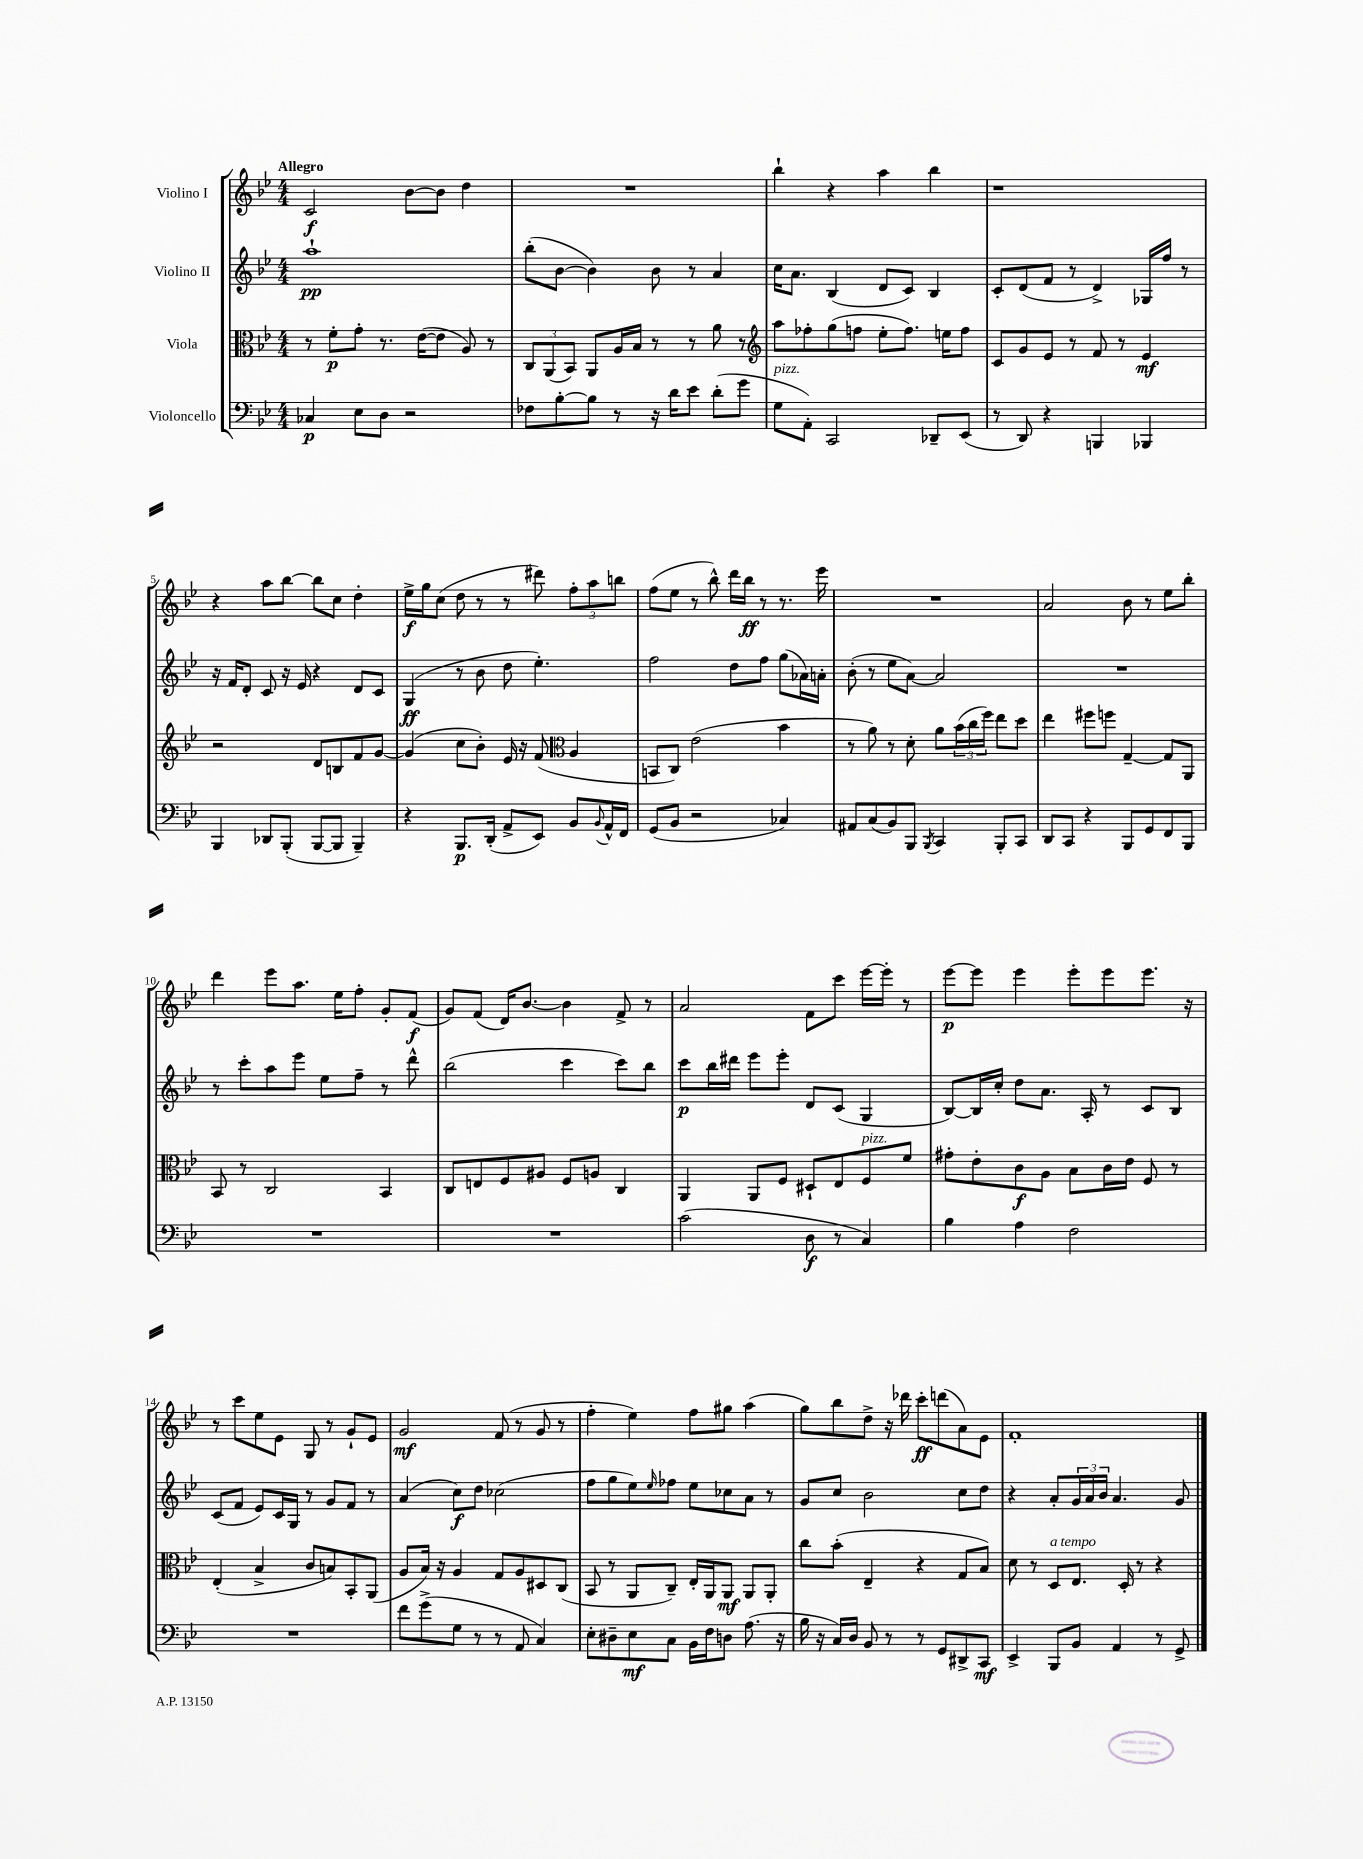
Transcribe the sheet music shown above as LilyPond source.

<<
\new StaffGroup <<
\new Staff = "s0" \with { instrumentName = "Violino I" } {
    \clef treble \key bes \major \numericTimeSignature \time 4/4 \tempo "Allegro"
    c'2\f bes'8~ bes'8 d''4 |
    R1 |
    bes''4-! r4 a''4 bes''4 |
    r1 |
    r4 a''8 bes''8~ bes''8 c''8 d''4-. |
    ees''16->\f g''16 c''8( d''8 r8 r8 dis'''8) \tuplet 3/2 { f''8-. a''8 b''8 } |
    f''8( ees''8 r8 bes''8-^) d'''16 bes''16\ff r8 r8. ees'''16 |
    R1 |
    a'2 bes'8 r8 ees''8 bes''8-. |
    d'''4 ees'''8 a''8. ees''16 f''8-. g'8-. f'8\f( |
    g'8) f'8( d'16) bes'8.~ bes'4 f'8-> r8 |
    a'2 f'8 c'''8 ees'''16~ ees'''16-. r8 |
    ees'''8~\p ees'''8 ees'''4 ees'''8-. ees'''8 ees'''8. r16 |
    r8 c'''8 ees''8 ees'8 g8 r8 g'8-! ees'8 |
    g'2\mf f'8( r8 g'8 r8 |
    f''4-. ees''4) f''8 gis''8 a''4( |
    g''8) bes''8 d''8-> r16 des'''16 c'''8-.\ff d'''8( a'8) ees'8 |
    f'1-. \bar "|." |
}
\new Staff = "s1" \with { instrumentName = "Violino II" } {
    \clef treble \key bes \major \numericTimeSignature \time 4/4
    a''1-!\pp |
    bes''8-.( bes'8~ bes'4) bes'8 r8 a'4 |
    c''16 a'8. bes4( d'8 c'8) bes4 |
    c'8-. d'8( f'8 r8 d'4->) ges16 f''16 r8 |
    r16 f'16 d'8-. c'8 r16 ees'16 r4 d'8 c'8 |
    g4\ff( r8 bes'8 d''8 ees''4.-.) |
    f''2 d''8 f''8 g''8( aes'16) a'16-. |
    bes'8-.( r8 ees''8 a'8~) a'2 |
    R1 |
    r8 c'''8-. a''8 ees'''8 ees''8 f''8-- r8 d'''8-^ |
    bes''2( c'''4 c'''8) bes''8 |
    c'''8\p bes''16 dis'''16 ees'''8 ees'''8-. d'8 c'8( g4 |
    bes8~) bes16 c''16-. d''8 a'8. a16-. r8 c'8 bes8 |
    c'8( f'8 ees'8) c'16 g16 r8 g'8 f'8 r8 |
    a'4( c''8\f) d''8 ces''2( |
    f''8 g''8 ees''8) \grace { ees''16 } fes''8 ees''8 ces''8 a'8 r8 |
    g'8 c''8 bes'2 c''8 d''8 |
    r4 a'8-. \tuplet 3/2 { g'16 a'16 bes'16 } a'4. g'8 \bar "|." |
}
\new Staff = "s2" \with { instrumentName = "Viola" } {
    \clef alto \key bes \major \numericTimeSignature \time 4/4
    r8 f'8-.\p g'8-. r8. ees'16~( ees'8 a8) r8 |
    \tuplet 3/2 { c8 a,8( bes,8) } a,8 a16 bes16 r8 r8 a'8 r8 |
    \clef treble a''8 fes''8-. g''8( f''8 ees''8-. f''8.) e''16 f''8 |
    c'8 g'8 ees'8 r8 f'8 r8 ees'4\mf |
    r2 d'8 b8 f'8 g'8~ |
    g'4( c''8 bes'8-.) ees'16 r16 f'8( \clef alto a4 |
    b,8 c8) ees'2( bes'4 |
    r8 a'8) r8 d'8-. a'8 \tuplet 3/2 { bes'16( c''16 f''16) } ees''8 d''8 |
    ees''4 fis''8 f''8 g4~-- g8 a,8 |
    bes,8 r8 c2 bes,4 |
    c8 e8 f8 ais8 f8 a8 c4 |
    a,4 a,8 f8 dis8-! ees8 f8^\markup { \italic "pizz." } f'8 |
    gis'8-. ees'8-. c'8\f a8 bes8 c'16 ees'16 f8 r8 |
    ees4-.( bes4-> c'8 b8) bes,8-. a,8( |
    a8 bes16) r16 a4 g8 a8 dis8 c8( |
    bes,8 r8 a,8 c8--) ees16-. a,16 a,8\mf a,8 a,8-. |
    c''8 bes'8-.( ees4-- r4 g8 bes8) |
    d'8 r8 d8^\markup { \italic "a tempo" } ees8. d16-. r8 r4 \bar "|." |
}
\new Staff = "s3" \with { instrumentName = "Violoncello" } {
    \clef bass \key bes \major \numericTimeSignature \time 4/4
    ces4\p ees8 d8 r2 |
    fes8 bes8~-. bes8 r8 r16 d'16 ees'8 d'8-.( g'8 |
    g8^\markup { \italic "pizz." } a,8-.) c,2 des,8-- ees,8( |
    r8 d,8) r4 b,,4 bes,,4 |
    bes,,4 des,8 bes,,8-.( bes,,8~ bes,,8 bes,,4--) |
    r4 bes,,8.\p d,16-.( a,8-> ees,8) bes,8 \appoggiatura { bes,8 } a,16-^ f,16 |
    g,8( bes,8 r2 ces4) |
    ais,8 c8( bes,8) bes,,8 \acciaccatura { bes,,8 } c,4 bes,,8-. c,8 |
    d,8 c,8 r4 bes,,8 g,8 f,8 bes,,8 |
    R1 |
    R1 |
    c'2( d8\f r8 c4) |
    bes4 a4 f2 |
    R1 |
    f'8 g'8->( g8 r8 r8 a,8 c4) |
    ees8-. dis8-- ees8\mf c8 bes,16 f16 d8 a8.( r16 |
    bes16 r16 c16) d16 bes,8 r8 r8 g,8 dis,8-> c,8\mf |
    ees,4-> bes,,8 bes,8 a,4 r8 g,8-> \bar "|." |
}
>>
>>
